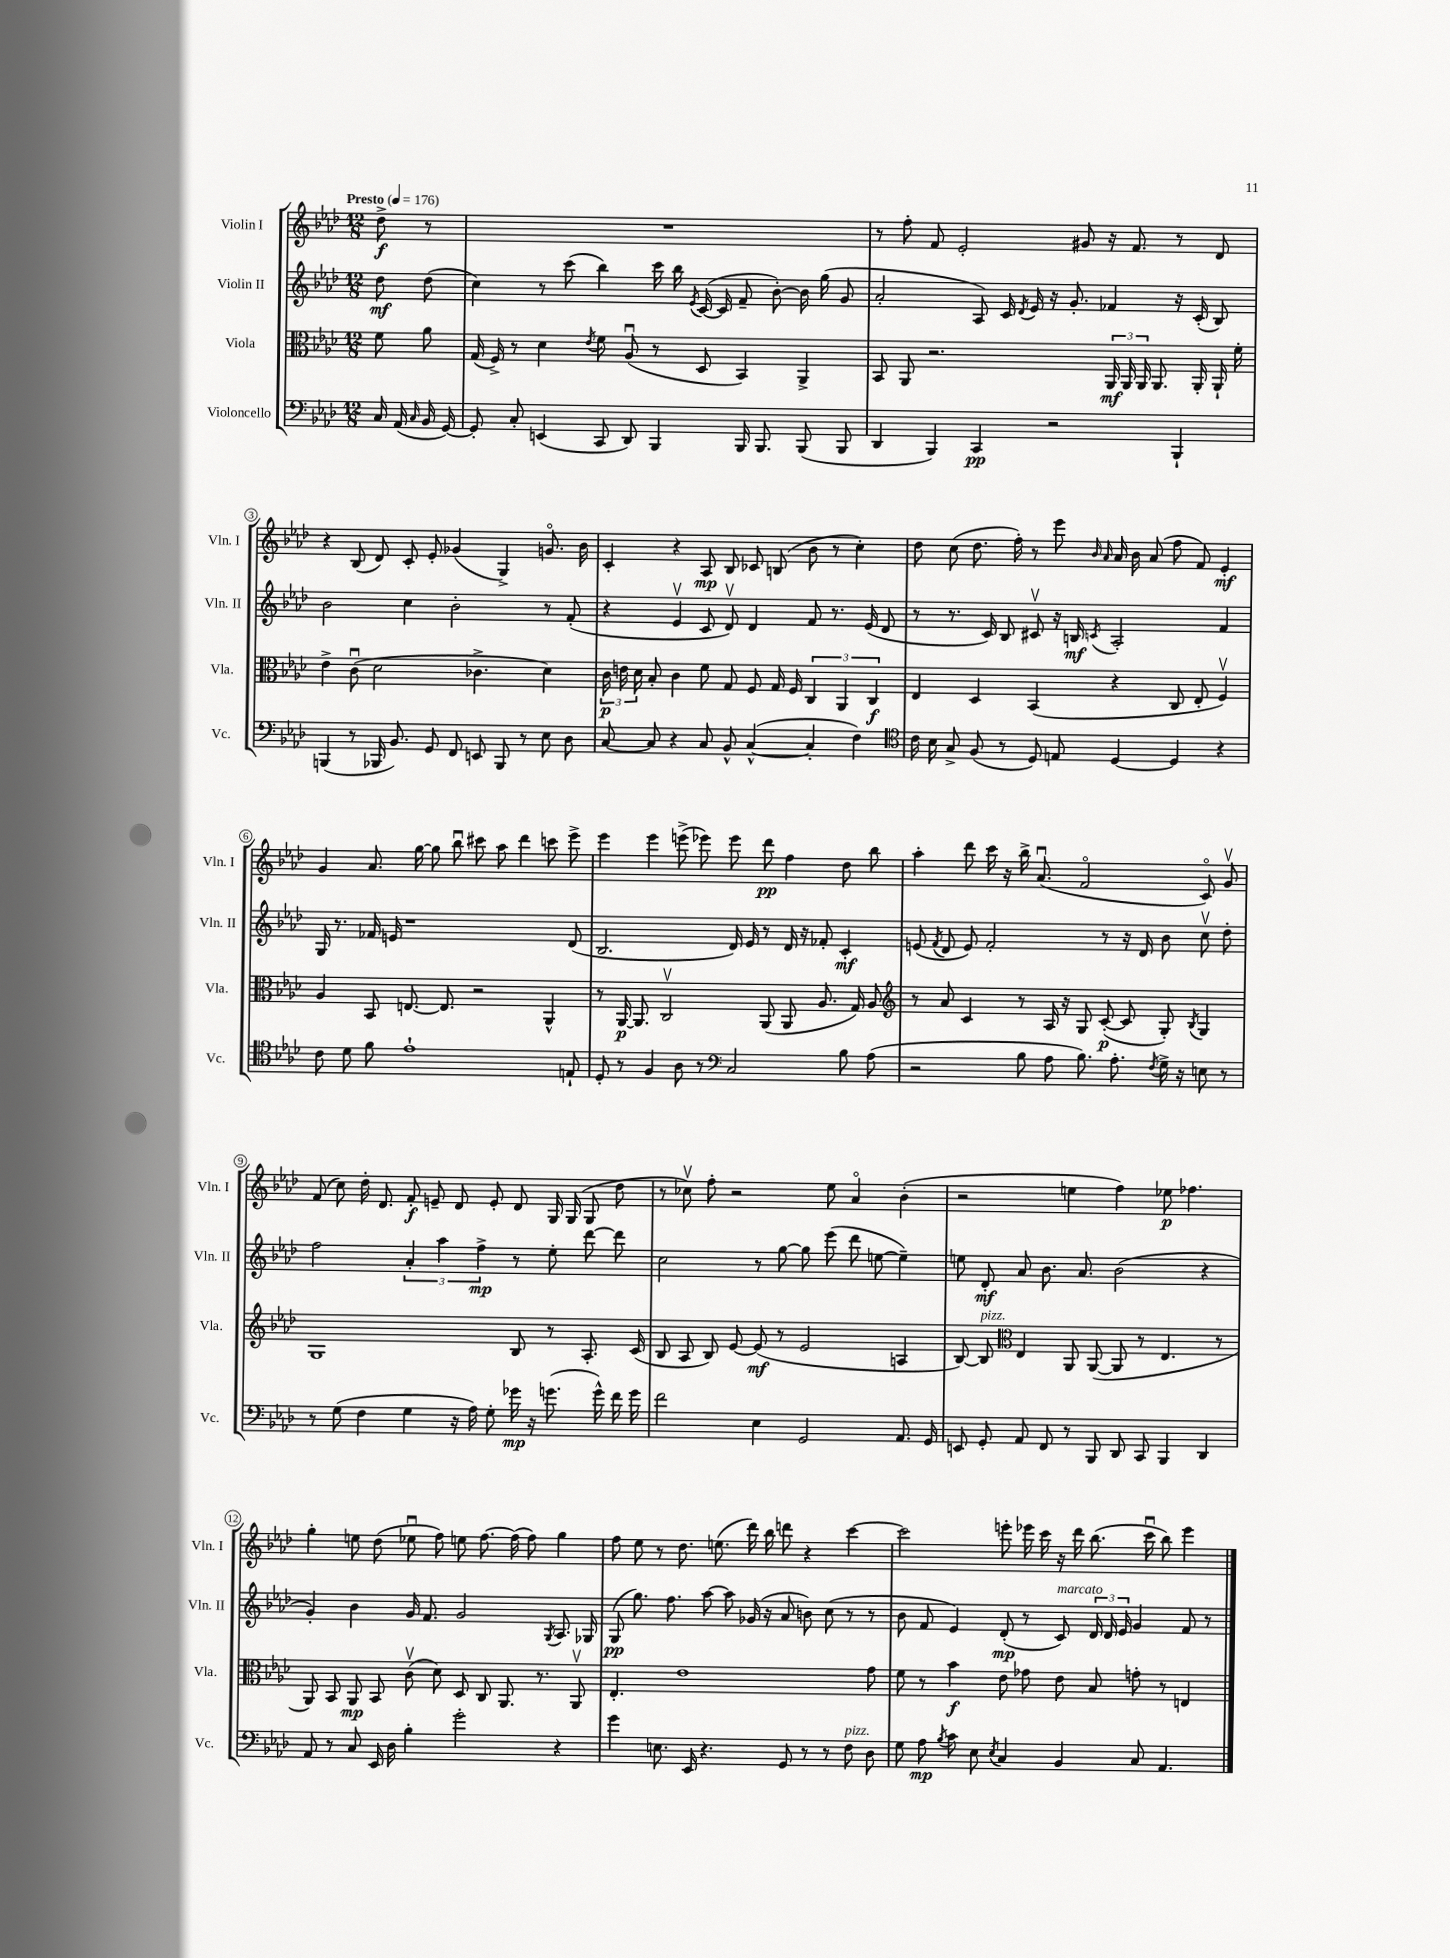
<<
\new StaffGroup <<
\new Staff = "s0" \with { instrumentName = "Violin I" shortInstrumentName = "Vln. I" } {
    \clef treble \key aes \major \numericTimeSignature \time 12/8 \partial 4 \tempo "Presto" 4 = 176
    \autoBeamOff des''8->\f r8 |
    R1. |
    r8 f''8-. f'8 ees'2-. gis'8 r16 f'8. r8 des'8 |
    r4 bes8( des'8) c'8-. ees'8-. ges'4( g4->) g'8.\flageolet bes'16 |
    c'4-. r4 aes8\mp bes8 ces'8 b8( bes'8 r8 c''4-.) |
    des''8 c''8( des''8. f''16-.) r8 ees'''8 \grace { bes'16 aes'16 } aes'16 bes'16 aes'8( f''8 f'8) ees'4-.\mf |
    g'4 aes'8. g''16~ g''8 bes''8\downbow cis'''8 aes''8 des'''4 c'''8 ees'''8-> |
    ees'''4 ees'''4 e'''8->( ees'''8) ees'''8 des'''8\pp f''4 des''8 bes''8 |
    aes''4-. des'''8 c'''16 r16 bes''16-> aes'8.\downbow( f'2\flageolet c'8\flageolet) g'8\upbow |
    f'8( c''8) des''16-. des'8. f'8-.\f e'8-- des'8 e'8-. des'8 g16 g16( g8 des''8 |
    r8 ces''8\upbow) f''8-. r2 ees''8 aes'4\flageolet bes'4-.( |
    r2 e''4 f''4) ees''8\p fes''4. |
    g''4-. e''8 des''8( ees''8\downbow f''8) e''8 f''8.~ f''16( f''8) g''4 |
    f''8 ees''8 r8 des''8. e''8.( des'''16) bes''16 d'''8 r4 c'''4~ |
    c'''2 e'''8-. ees'''16 c'''16 r16 des'''16 bes''8.( c'''16\downbow bes''8) ees'''4 \bar "|." |
}
\new Staff = "s1" \with { instrumentName = "Violin II" shortInstrumentName = "Vln. II" } {
    \clef treble \key aes \major \numericTimeSignature \time 12/8 \partial 4
    \autoBeamOff des''8\mf des''8( |
    c''4) r8 c'''8( bes''4) c'''16 bes''16 \acciaccatura { ees'8 } c'16~( c'16 f'8-- bes'8~-.) bes'16 g''16( g'8 |
    aes'2-. aes8) c'16 \acciaccatura { des'8 } ees'16 r16 g'8.-. fes'4 r16 c'16-.( bes8) |
    bes'2 c''4 bes'2-. r8 f'8-.( |
    r4 ees'4\upbow c'8 des'8\upbow) des'4 f'8 r8. ees'16( des'8 |
    r8 r8. c'16) bes8 cis'8\upbow r16 b16\mf \acciaccatura { c'8 } aes2-. f'4 |
    g16 r8. fes'16 e'16 r1 des'8( |
    bes2. des'16) ees'16 r8 des'16 r16 fes'8-. c'4-.\mf |
    e'8( \acciaccatura { f'8 } des'8 e'8) f'2-. r8 r16 des'16 bes'8 c''8\upbow des''8-. |
    f''2 \tuplet 3/2 { aes'4-. aes''4 f''4->\mp } r8 ees''8-. des'''8~ des'''8 |
    c''2 r8 g''8~ g''8 ees'''8( des'''8 e''8~ e''4--) |
    e''8 des'8-.\mf aes'8 bes'8. aes'8. bes'2( r4 |
    g'4-.) bes'4 g'16 f'8. g'2 \acciaccatura { g8 } aes8. ges16 |
    g8\pp( g''8.) f''8. aes''8~ aes''8 ges'16( r16 aes'8 b'8) c''8( r8 r8 |
    bes'8 f'8 ees'4) des'8-.\mp( r8 c'8^\markup { \italic "marcato" }) \tuplet 3/2 { des'16 des'16 ees'16 } g'4 f'8 r8 \bar "|." |
}
\new Staff = "s2" \with { instrumentName = "Viola" shortInstrumentName = "Vla." } {
    \clef alto \key aes \major \numericTimeSignature \time 12/8 \partial 4
    \autoBeamOff f'8 aes'8 |
    g16( f16->) r8 des'4 \acciaccatura { ees'8 } f'8 aes8\downbow( r8 des8 bes,4) aes,4-> |
    bes,8 aes,8 r2. \tuplet 3/2 { aes,16\mf aes,16 aes,16 } aes,8. aes,16-. aes,16-! f'16-. |
    ees'4-> c'8\downbow( des'2 ces'4.-> des'4) |
    \tuplet 3/2 { c'16\p e'16 des'16 } bes8-. c'4 f'8 g8 f8 g16 f16 \tuplet 3/2 { c4 aes,4 c4\f } |
    ees4 des4 bes,4( r4 c8 ees8-. f4\upbow) |
    aes4 bes,8 e8.~ e8. r2 aes,4-^ |
    r8 aes,16~\p aes,8. c2\upbow aes,8( aes,8 aes8. g16) aes8 |
    \clef treble r8 aes'8 c'4 r8 aes16 r16 g8 c'8~-.\p( c'8 g8-.) \acciaccatura { bes8 } g4 |
    g1 bes8 r8 aes8.-. c'16( |
    bes8 aes8 bes8) ees'8~ ees'8\mf( r8 ees'2 a4 |
    bes8~) bes8^\markup { \italic "pizz." } \clef alto ees4 aes,8 aes,8~( aes,8 r8 ees4. r8 |
    aes,8) bes,8 aes,8\mp bes,8 c'8\upbow( des'8) des8 c8 aes,8. r8. aes,8\upbow |
    ees4.-. ees'1 g'8 |
    f'8 r8 bes'4\f ees'8 ges'8 ees'8 bes8 g'8-. r8 e4 \bar "|." |
}
\new Staff = "s3" \with { instrumentName = "Violoncello" shortInstrumentName = "Vc." } {
    \clef bass \key aes \major \numericTimeSignature \time 12/8 \partial 4
    \autoBeamOff c16 aes,16( \grace { c16 } bes,16 g,16~) |
    g,8-. c8-. e,4( c,8 des,8) bes,,4 bes,,16 bes,,8. bes,,8( bes,,8 |
    des,4 bes,,4) c,4\pp r2 bes,,4-! |
    b,,4( r8 bes,,16 bes,8.) g,8 f,8 e,8 bes,,8 r8 ees8 des8 |
    c8~ c8 r4 c8 bes,8-^ c4~-^( c4-. f4) |
    \clef tenor c'16 bes16 g8-> f8( r8 des8) e8 des4~ des4 r4 |
    c'8 des'8 f'8 ees'1-! e8-! |
    des8-. r8 f4 aes8 r8 \clef bass c2 bes8 aes8( |
    r2 bes8 aes8 bes8.) aes8.-. \acciaccatura { f8 } g16-> r16 e8 r8 |
    r8 g8( f4 g4 r16 aes16) g8-. ges'16\mp r16 g'8.( g'16-^) f'16 g'16 |
    f'2 ees4 g,2 aes,8. g,16 |
    e,8 g,8-. aes,8 f,8 r8 bes,,8 des,8 c,8 bes,,4 des,4 |
    aes,8 r8 c8 ees,16 des16 bes4-. g'2-. r4 |
    g'4 e8. ees,16 r4. g,8 r8 r8 f8^\markup { \italic "pizz." } des8 |
    g8 aes8\mp \acciaccatura { bes8 } c'8 ees8 \acciaccatura { ees8 } c4 bes,4 c8 aes,4. \bar "|." |
}
>>
>>
\layout { \context { \Score \override BarNumber.stencil = #(make-stencil-circler 0.1 0.3 ly:text-interface::print) } }
